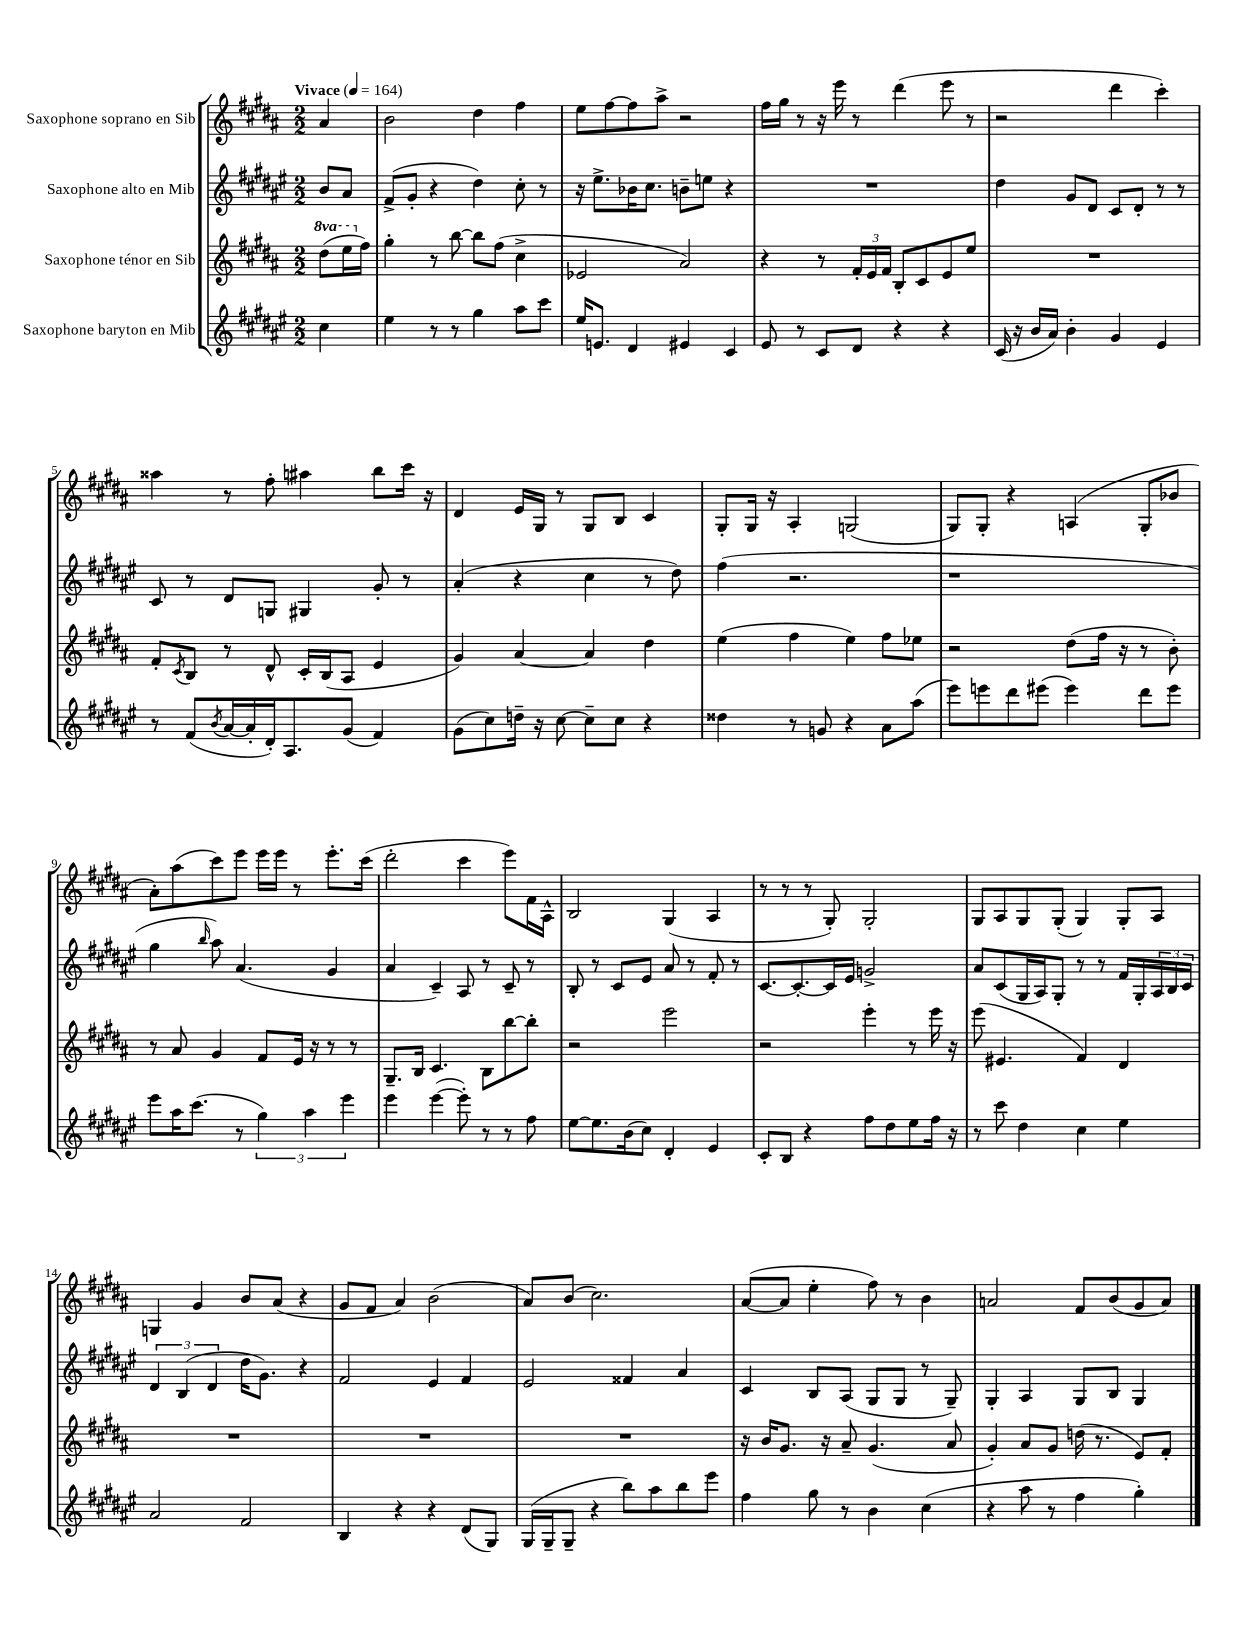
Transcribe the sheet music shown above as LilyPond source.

<<
\new StaffGroup <<
\new Staff = "s0" \with { instrumentName = "Saxophone soprano en Sib" } {
    \clef treble \key b \major \numericTimeSignature \time 2/2 \partial 4 \tempo "Vivace" 4 = 164
    ais'4 |
    b'2 dis''4 fis''4 |
    e''8 fis''8~ fis''8 ais''8-> r2 |
    fis''16 gis''16 r8 r16 e'''16 r8 dis'''4( e'''8 r8 |
    r2 dis'''4 cis'''4-.) |
    aisis''4 r8 fis''8-. ais''4 b''8 cis'''16 r16 |
    dis'4 e'16 gis16 r8 gis8 b8 cis'4 |
    gis8-. gis16 r16 ais4-. g2( |
    gis8) gis8-. r4 a4( gis8-. bes'8 |
    ais'8-.) ais''8( cis'''8) e'''8 e'''16 e'''16 r8 e'''8.-. cis'''16( |
    dis'''2-. cis'''4 e'''8) fis'16 ais16-^ |
    b2 gis4( ais4 |
    r8 r8 r8 gis8-.) gis2-. |
    gis8 ais8 gis8 gis8-.( gis4) gis8-. ais8 |
    g4 gis'4 b'8 ais'8( r4 |
    gis'8 fis'8 ais'4) b'2( |
    ais'8) b'8( cis''2.) |
    ais'8~( ais'8 e''4-. fis''8) r8 b'4 |
    a'2 fis'8 b'8( gis'8 a'8) \bar "|." |
}
\new Staff = "s1" \with { instrumentName = "Saxophone alto en Mib" } {
    \clef treble \key fis \major \numericTimeSignature \time 2/2 \partial 4
    b'8 ais'8 |
    fis'8->( gis'8-. r4 dis''4) cis''8-. r8 |
    r16 eis''8.-> bes'16 cis''8. b'8-- e''8 r4 |
    R1 |
    dis''4 gis'8 dis'8 cis'8 dis'8-. r8 r8 |
    cis'8 r8 dis'8 g8 gis4 gis'8-. r8 |
    ais'4-.( r4 cis''4 r8 dis''8) |
    fis''4( r2. |
    r1 |
    gis''4 \grace { b''16 } ais''8) ais'4.( gis'4 |
    ais'4 cis'4--) ais8 r8 cis'8-- r8 |
    b8-. r8 cis'8 eis'8 ais'8 r8 fis'8-. r8 |
    cis'8.~ cis'8.~-. cis'16 eis'16 g'2-> |
    ais'8 cis'8( gis16 ais16) gis8-. r8 r8 fis'16 gis16-. \tuplet 3/2 { ais16 b16 cis'16 } |
    \tuplet 3/2 { dis'4 b4( dis'4 } dis''16 gis'8.) r4 |
    fis'2 eis'4 fis'4 |
    eis'2 fisis'4 ais'4 |
    cis'4 b8 ais8( gis8 gis8 r8 gis8--) |
    gis4-. ais4 gis8 b8 gis4 \bar "|." |
}
\new Staff = "s2" \with { instrumentName = "Saxophone ténor en Sib" } {
    \clef treble \key b \major \numericTimeSignature \time 2/2 \set Staff.ottavationMarkups = #ottavation-simple-ordinals \partial 4
    \ottava #1 dis'''8( e'''16 \ottava #0 fis''16) |
    gis''4-. r8 b''8~ b''8 fis''8( cis''4-> |
    ees'2 ais'2) |
    r4 r8 \tuplet 3/2 { fis'16-. e'16 fis'16 } b8-. cis'8 e'8 e''8 |
    R1 |
    fis'8-. \acciaccatura { cis'8 } b8 r8 dis'8-^ cis'16-. b16( ais8 e'4 |
    gis'4) ais'4~ ais'4 dis''4 |
    e''4( fis''4 e''4) fis''8 ees''8 |
    r2 dis''8( fis''16 r16 r8 b'8-.) |
    r8 ais'8 gis'4 fis'8 e'16 r16 r8 r8 |
    gis8.-- b16 cis'4. b8 b''8~ b''8-. |
    r2 e'''2 |
    r2 e'''4-. r8 e'''16 r16 |
    e'''8( eis'4. fis'4) dis'4 |
    R1 |
    R1 |
    R1 |
    r16 b'16 gis'8. r16 ais'8-- gis'4.( ais'8 |
    gis'4-.) ais'8 gis'8 d''16( r8. e'8) fis'8-. \bar "|." |
}
\new Staff = "s3" \with { instrumentName = "Saxophone baryton en Mib" } {
    \clef treble \key fis \major \numericTimeSignature \time 2/2 \partial 4
    cis''4 |
    eis''4 r8 r8 gis''4 ais''8 cis'''8 |
    eis''16 e'8. dis'4 eis'4 cis'4 |
    eis'8 r8 cis'8 dis'8 r4 r4 |
    cis'16( r16 b'16 ais'16) b'4-. gis'4 eis'4 |
    r8 fis'8( \acciaccatura { b'8 } ais'16~ ais'16-. dis'16-.) ais8. gis'8( fis'4) |
    gis'8( cis''8) d''16-- r16 cis''8~ cis''8-- cis''8 r4 |
    disis''4 r8 g'8 r4 ais'8 ais''8( |
    eis'''8) e'''8 dis'''8 eis'''8( eis'''4) dis'''8 eis'''8 |
    eis'''8 ais''16 cis'''8.( r8 \tuplet 3/2 { gis''4) ais''4 eis'''4 } |
    eis'''4 eis'''4~( eis'''8-.) r8 r8 fis''8 |
    eis''8~ eis''8. b'16( cis''8) dis'4-. eis'4 |
    cis'8-. b8 r4 fis''8 dis''8 eis''8 fis''16 r16 |
    r8 cis'''8 dis''4 cis''4 eis''4 |
    ais'2 fis'2 |
    b4 r4 r4 dis'8( gis8) |
    gis16( gis16-- gis8-- r4 b''8) ais''8 b''8 eis'''8 |
    fis''4 gis''8 r8 b'4 cis''4( |
    r4 ais''8 r8 fis''4 gis''4-.) \bar "|." |
}
>>
>>
